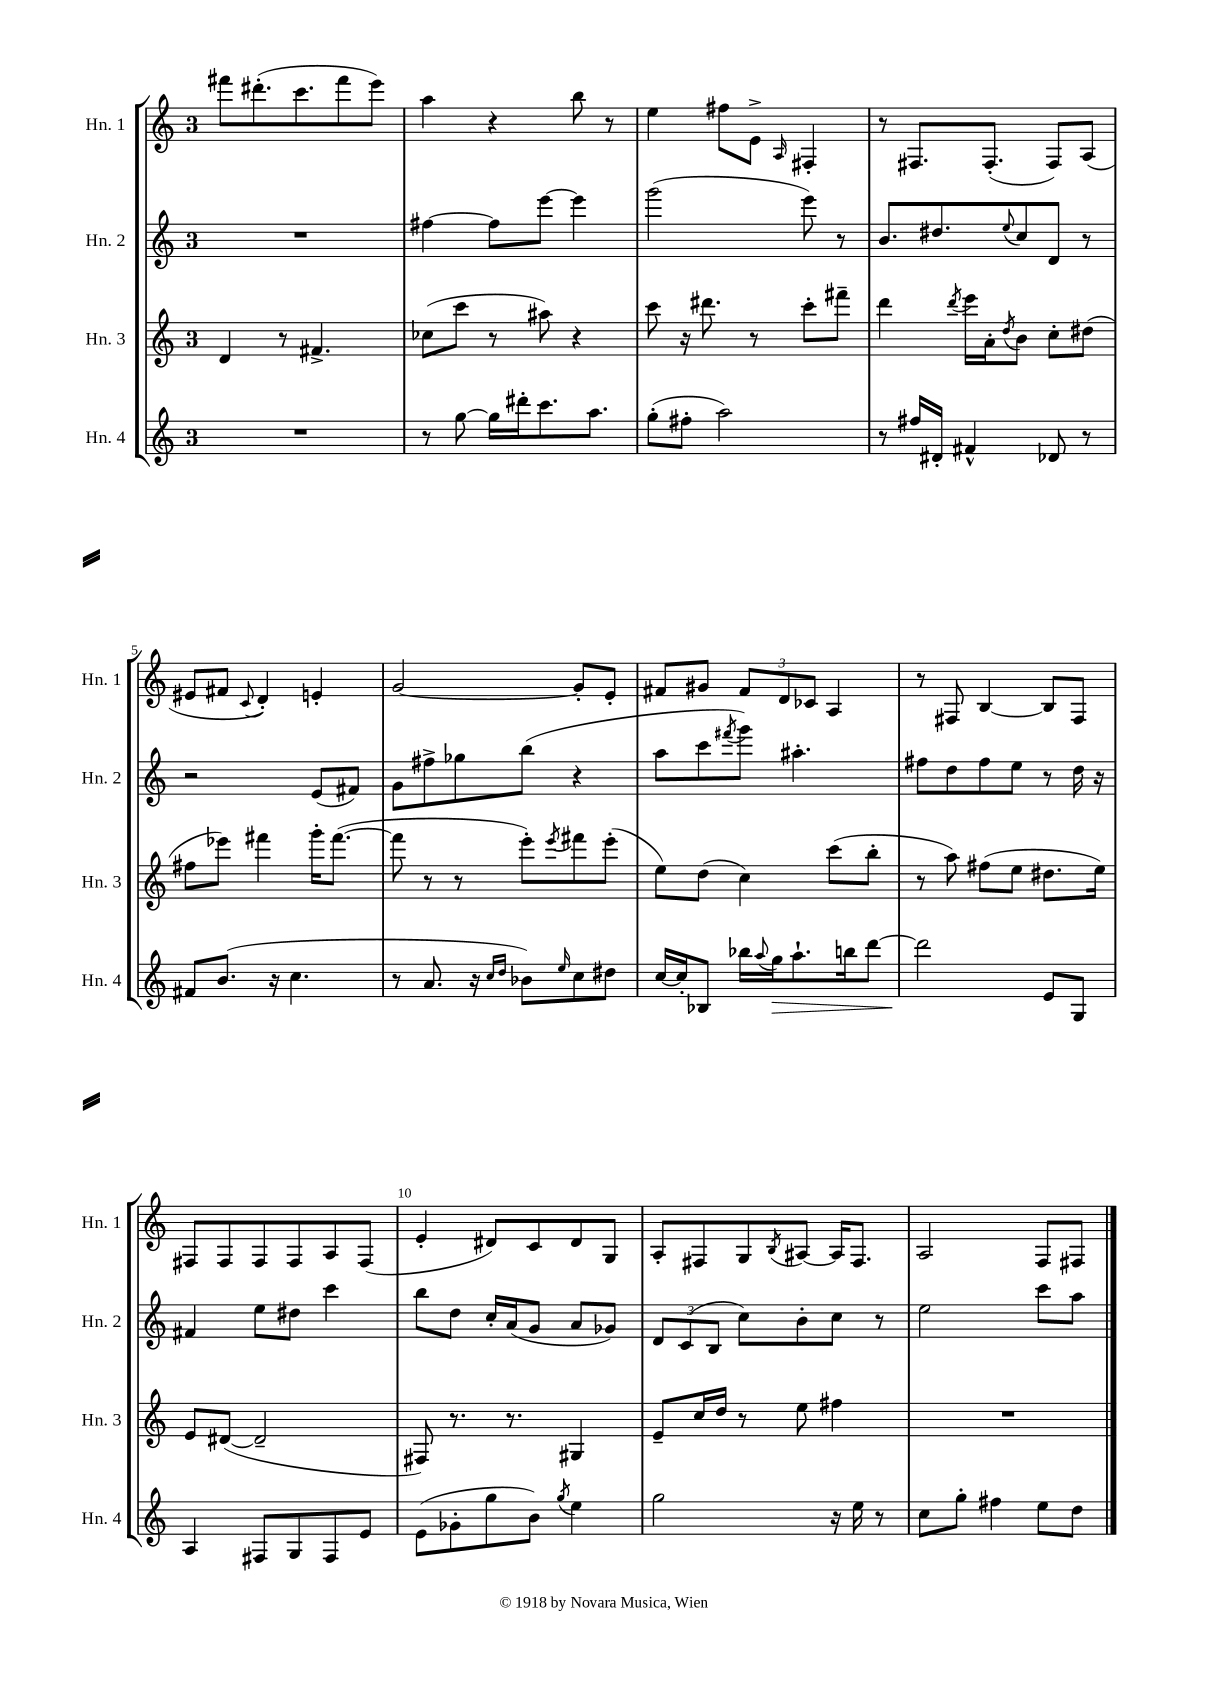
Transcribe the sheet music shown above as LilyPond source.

<<
\new StaffGroup <<
\new Staff = "s0" \with { instrumentName = "Hn. 1" shortInstrumentName = "Hn. 1" } {
    \clef treble \key c \major \once \override Staff.TimeSignature.style = #'single-digit \time 3/4
    fis'''8 dis'''8.-.( c'''8. fis'''8 e'''8) |
    a''4 r4 b''8 r8 |
    e''4 fis''8 e'8-> \grace { a16 } fis4-. |
    r8 fis8. fis8.-.( fis8) a8( |
    eis'8 fis'8 \appoggiatura { c'8 } d'4-.) e'4-. |
    g'2~ g'8-. e'8-. |
    fis'8 gis'8 \tuplet 3/2 { fis'8 d'8 ces'8 } a4 |
    r8 fis8 b4~ b8 fis8 |
    fis8 fis8 fis8 fis8 a8 fis8( |
    e'4-. dis'8) c'8 dis'8 g8 |
    a8-. fis8 g8 \acciaccatura { b8 } ais8~ ais16 fis8. |
    a2 f8 fis8 \bar "|." |
}
\new Staff = "s1" \with { instrumentName = "Hn. 2" shortInstrumentName = "Hn. 2" } {
    \clef treble \key c \major \once \override Staff.TimeSignature.style = #'single-digit \time 3/4
    R2. |
    fis''4~ fis''8 e'''8~ e'''4 |
    g'''2( e'''8) r8 |
    b'8. dis''8. \appoggiatura { e''8 } c''8 d'8 r8 |
    r2 e'8( fis'8) |
    g'8 fis''8-> ges''8 b''8( r4 |
    a''8 c'''8 \acciaccatura { fis'''8 } g'''8) ais''4.-. |
    fis''8 d''8 fis''8 e''8 r8 d''16 r16 |
    fis'4 e''8 dis''8 c'''4 |
    b''8 d''8 c''16-. a'16( g'8 a'8 ges'8) |
    \tuplet 3/2 { d'8 c'8( b8 } c''8) b'8-. c''8 r8 |
    e''2 c'''8 a''8 \bar "|." |
}
\new Staff = "s2" \with { instrumentName = "Hn. 3" shortInstrumentName = "Hn. 3" } {
    \clef treble \key c \major \once \override Staff.TimeSignature.style = #'single-digit \time 3/4
    d'4 r8 fis'4.-> |
    ces''8( c'''8 r8 ais''8) r4 |
    c'''8 r16 dis'''8. r8 c'''8-. fis'''8-- |
    d'''4 \acciaccatura { d'''8 } e'''16 a'16-. \acciaccatura { d''8 } b'8 c''8-. dis''8( |
    fis''8 ees'''8) fis'''4 g'''16-. fis'''8.~( |
    fis'''8 r8 r8 e'''8-.) \acciaccatura { e'''8 } fis'''8 e'''8-.( |
    e''8) d''8( c''4) c'''8( b''8-. |
    r8 a''8) fis''8( e''8 dis''8. e''16) |
    e'8 dis'8~( dis'2-- |
    fis8) r8. r8. gis4 |
    e'8-- c''16 d''16 r8 e''8 fis''4 |
    R2. \bar "|." |
}
\new Staff = "s3" \with { instrumentName = "Hn. 4" shortInstrumentName = "Hn. 4" } {
    \clef treble \key c \major \once \override Staff.TimeSignature.style = #'single-digit \time 3/4
    R2. |
    r8 g''8~ g''16 dis'''16-. c'''8. a''8. |
    g''8-.( fis''8-. a''2) |
    r8 fis''16 dis'16-. fis'4-^ des'8 r8 |
    fis'8 b'8.( r16 c''4. |
    r8 a'8. r16 \grace { c''16 d''16 } bes'8) \grace { e''16 } c''8 dis''8 |
    c''16~ c''16-. bes8 bes''16 \appoggiatura { a''8 } g''16\> a''8.-! b''16 d'''8~ |
    d'''2\! e'8 g8 |
    a4 fis8 g8 fis8 e'8 |
    e'8( ges'8-. g''8 b'8) \acciaccatura { g''8 } e''4 |
    g''2 r16 e''16 r8 |
    c''8 g''8-. fis''4 e''8 d''8 \bar "|." |
}
>>
>>
\layout { \context { \Score \override BarNumber.break-visibility = ##(#f #t #t) barNumberVisibility = #(every-nth-bar-number-visible 5) } }
